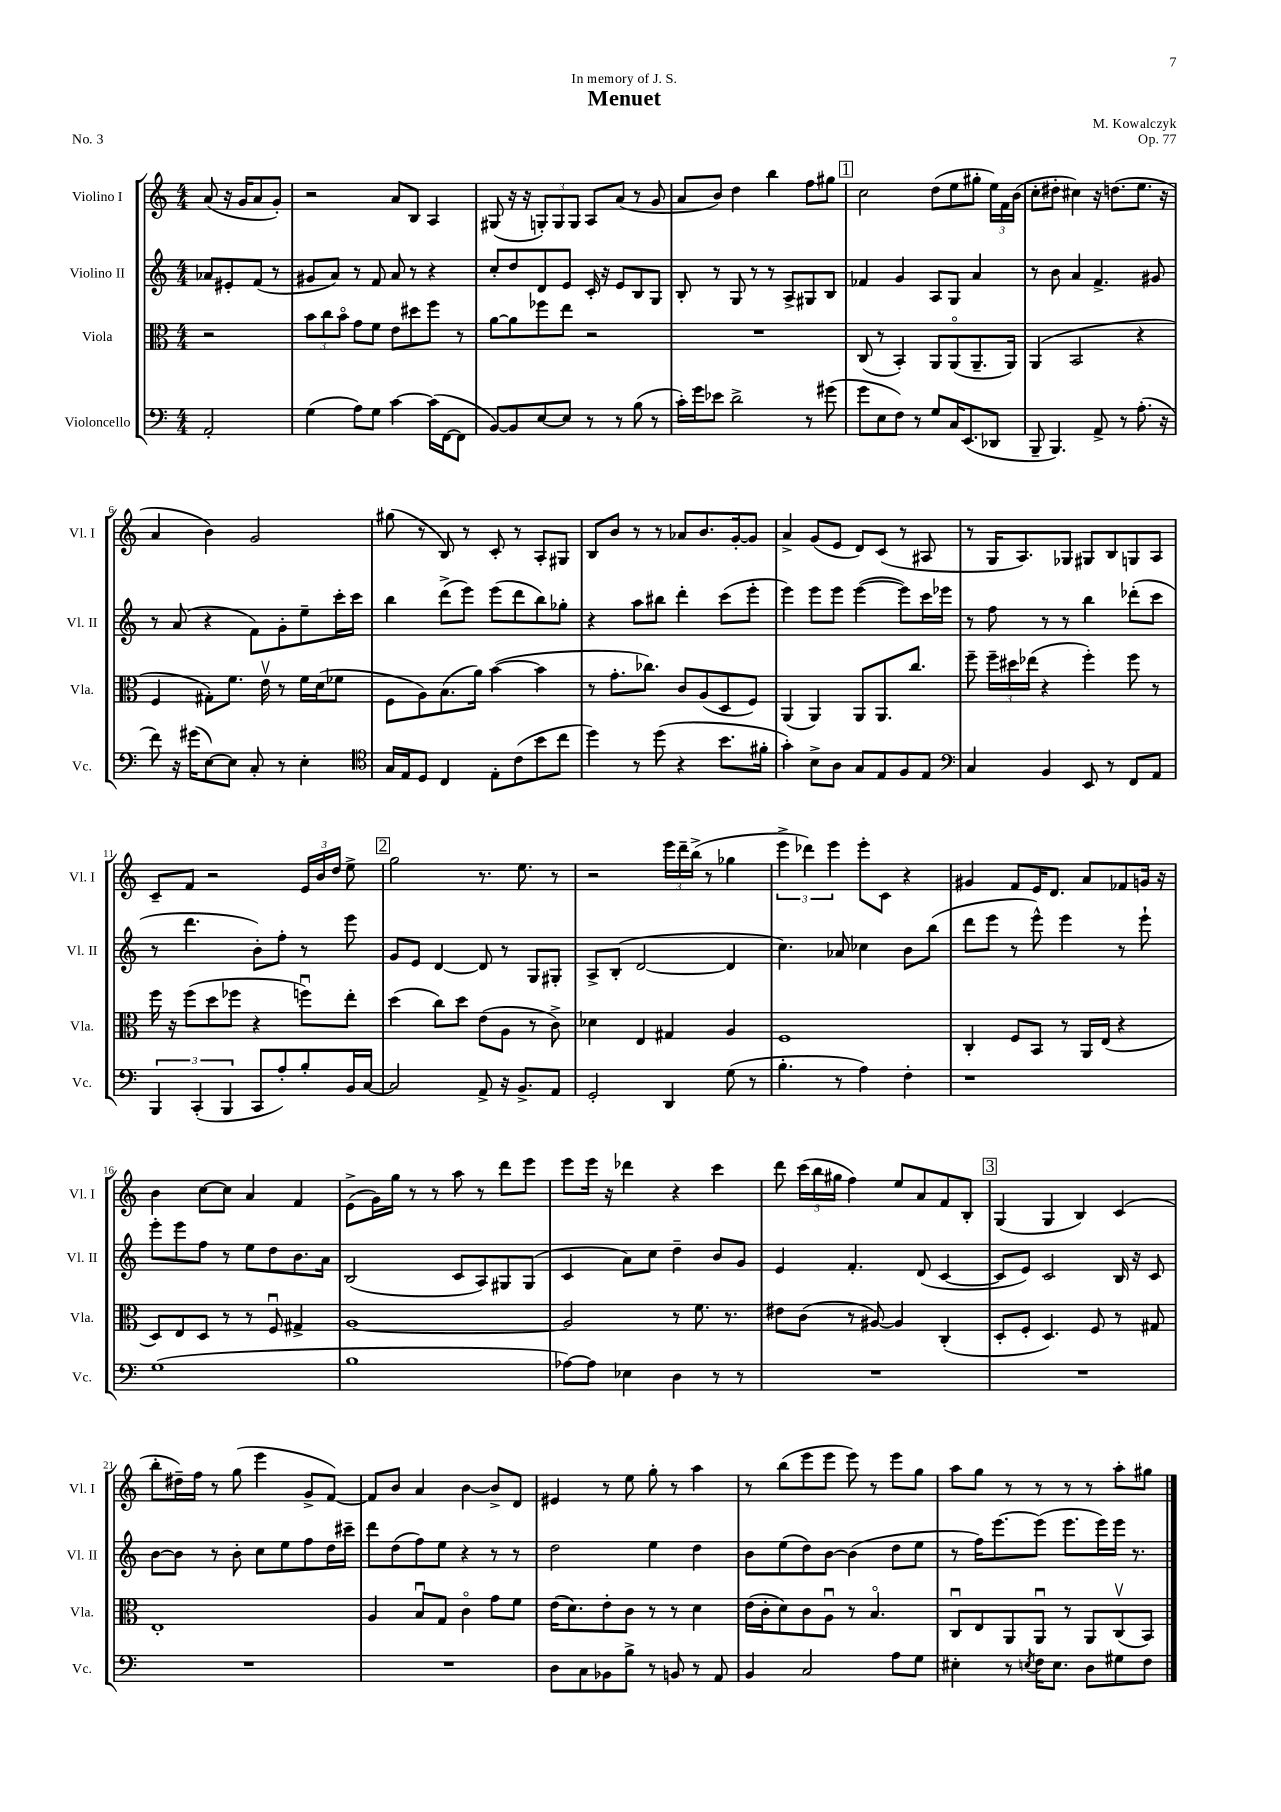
\header { title = "Menuet" composer = "M. Kowalczyk" dedication = "In memory of J. S." opus = "Op. 77" piece = "No. 3" }
<<
\new StaffGroup <<
\new Staff = "s0" \with { instrumentName = "Violino I" shortInstrumentName = "Vl. I" } {
    \clef treble \key c \major \numericTimeSignature \time 4/4 \partial 2
    \autoBeamOff a'8( r16 g'16[ a'8 g'8]-.) |
    r2 a'8[ b8] a4 |
    gis8( r16 r16 \tuplet 3/2 { g8[-.) g8 g8] } a8[ a'8]( r8 g'8 |
    a'8[ b'8]) d''4 b''4 f''8[ gis''8] |
    \mark \markup { \box "1" } c''2 d''8[( e''8 gis''8]-. \tuplet 3/2 { e''16[) f'16 b'16]( } |
    c''8[-. dis''8]-. cis''4) r16 d''8.[( e''8.] r16 |
    a'4 b'4) g'2 |
    gis''8( r8 b8) r8 c'8-. r8 a8[-. gis8] |
    b8[ b'8] r8 r8 aes'8[ b'8. g'16~-. g'8] |
    a'4-> g'8[( e'8] d'8[) c'8]( r8 ais8 |
    r8 g16[ a8.) ges8] gis8[ b8 g8 a8] |
    c'8[-- f'8] r2 \tuplet 3/2 { e'16[ b'16 d''16] } e''8-> |
    \mark \markup { \box "2" } g''2 r8. e''8. r8 |
    r2 \tuplet 3/2 { e'''16[ d'''16-- b''16]->( } r8 ges''4 |
    \tuplet 3/2 { e'''4-> des'''4) e'''4 } e'''8[-. c'8] r4 |
    gis'4 f'8[ e'16 d'8.] a'8[ fes'8 g'16] r16 |
    b'4 c''8[~ c''8] a'4 f'4 |
    e'8[->( g'16) g''16] r8 r8 a''8 r8 d'''8[ e'''8] |
    e'''8[ e'''16] r16 des'''4 r4 c'''4 |
    d'''8 \tuplet 3/2 { c'''16[( b''16 gis''16] } f''4) e''8[ a'8 f'8 b8]-. |
    \mark \markup { \box "3" } g4( g4 b4) c'4( |
    b''8[-. dis''16--) f''16] r8 g''8( e'''4 g'8[-> f'8]~) |
    f'8[ b'8] a'4 b'4~ b'8[-> d'8] |
    eis'4 r8 e''8 g''8-. r8 a''4 |
    r8 b''8[( e'''8 e'''8] e'''8) r8 e'''8[ g''8] |
    a''8[ g''8] r8 r8 r8 r8 a''8[-. gis''8] \bar "|." |
}
\new Staff = "s1" \with { instrumentName = "Violino II" shortInstrumentName = "Vl. II" } {
    \clef treble \key c \major \numericTimeSignature \time 4/4 \partial 2
    \autoBeamOff aes'8[ eis'8-. f'8]( r8 |
    gis'8[ a'8]) r8 f'8 a'8 r8 r4 |
    c''8[-. d''8 d'8 e'8] c'16-. r16 e'8[ b8 g8] |
    b8-. r8 g8 r8 r8 a8[-> gis8 b8] |
    \mark \markup { \box "1" } fes'4 g'4 a8[ g8] a'4 |
    r8 b'8 a'4 f'4.-> gis'8 |
    r8 a'8( r4 f'8[) g'8-. e''8-- c'''16-. c'''16] |
    b''4 d'''8[->( e'''8]) e'''8[( d'''8 b''8) ges''8]-. |
    r4 a''8[ bis''8] d'''4-. c'''8[( e'''8]-. |
    e'''4) e'''8[ e'''8] e'''4~( e'''8[) c'''16 ees'''16] |
    r8 f''8 r8 r8 b''4 des'''8[-.( c'''8] |
    r8 d'''4. b'8[-.) f''8]-. r8 e'''8 |
    \mark \markup { \box "2" } g'8[ e'8] d'4~ d'8 r8 g8[ gis8]-. |
    a8[-> b8]-.( d'2~ d'4 |
    c''4.) aes'8 ces''4 b'8[ b''8]( |
    d'''8[ e'''8] r8 e'''8-^) e'''4 r8 e'''8-! |
    e'''8[-. e'''8 f''8] r8 e''8[ d''8 b'8. a'16] |
    b2( c'8[ a8) gis8 gis8]( |
    c'4 a'8[) c''8] d''4-- b'8[ g'8] |
    e'4 f'4.-. d'8( c'4~ |
    \mark \markup { \box "3" } c'8[ e'8]) c'2 b16 r16 c'8 |
    b'8[~ b'8] r8 b'8-. c''8[ e''8 f''8 d''16 cis'''16]-- |
    d'''8[ d''8( f''8) e''8] r4 r8 r8 |
    d''2 e''4 d''4 |
    b'8[ e''8( d''8) b'8]~ b'4( d''8[ e''8] |
    r8 f''16[) e'''8.~ e'''8]( e'''8.[ e'''16) e'''16] r8. \bar "|." |
}
\new Staff = "s2" \with { instrumentName = "Viola" shortInstrumentName = "Vla." } {
    \clef alto \key c \major \numericTimeSignature \time 4/4 \partial 2
    \autoBeamOff r2 |
    \tuplet 3/2 { b'8[ c''8 b'8]\flageolet } g'8[ f'8] e'8[ dis''8 f''8] r8 |
    a'8[~ a'8 fes''8 e''8] r2 |
    R1 |
    \mark \markup { \box "1" } c8( r8 b,4-.) a,8[ a,8\flageolet( a,8.-- a,16]) |
    a,4( b,2 r4 |
    f4 gis8[-.) f'8.] e'16\upbow r8 f'16[ d'16( fes'8] |
    f8[ a8) b8.( a'16]) b'4~( b'4 |
    r8 g'8.[-. ces''8.]) c'8[ a8( d8 f8]) |
    a,4( a,4) a,8[ a,8. c''8.] |
    f''8-- \tuplet 3/2 { f''16[-- dis''16 ees''16]( } r4 f''4-.) f''8 r8 |
    f''16 r16 f''8[( d''8 fes''8] r4 f''8[\downbow) e''8]-. |
    \mark \markup { \box "2" } d''4( c''8[) d''8] e'8[( a8] r8 c'8->) |
    des'4 e4 gis4 a4 |
    f1 |
    c4-. f8[ b,8] r8 a,16[ e16]( r4 |
    d8[) e8 d8] r8 r8 f8\downbow gis4-> |
    a1~ |
    a2 r8 f'8. r8. |
    eis'8[ c'8]( r8 ais8~) ais4 c4-.( |
    \mark \markup { \box "3" } d8[-. f8]-. d4.) f8 r8 gis8 |
    e1-. |
    a4 b8[\downbow g8] c'4\flageolet g'8[ f'8] |
    e'16[( d'8.) e'8-. c'8] r8 r8 d'4 |
    e'16[( c'16-. d'8) c'8 a8]\downbow r8 b4.\flageolet |
    c8[\downbow e8 a,8 a,8]\downbow r8 a,8[ c8\upbow( b,8]) \bar "|." |
}
\new Staff = "s3" \with { instrumentName = "Violoncello" shortInstrumentName = "Vc." } {
    \clef bass \key c \major \numericTimeSignature \time 4/4 \partial 2
    \autoBeamOff a,2-. |
    g4( a8[) g8] c'4~ c'16[( f,16~ f,8] |
    b,8[~) b,8 e8~ e8] r8 r8 b8( r8 |
    c'16[-.) g'16 ees'8] d'2-> r8 gis'8( |
    \mark \markup { \box "1" } g'8[ e8 f8]) r8 g8[ c16 e,8.( des,8] |
    b,,8-- b,,4.) a,8-> r8 a8.-.( r16 |
    f'8) r16 gis'16[( e8~) e8] c8-. r8 e4-. |
    \clef tenor g16[ e16 d8] c4 e8[-. c'8( b'8 c''8] |
    d''4) r8 d''8( r4 b'8.[ fis'16]-. |
    g'4-.) b8[-> a8] g8[ e8 f8 e8] |
    \clef bass c4 b,4 e,8 r8 f,8[ a,8] |
    \tuplet 3/2 { b,,4 c,4-.( b,,4 } c,8[ a8-.) b8-. b,16 c16]~ |
    \mark \markup { \box "2" } c2 a,8-> r16 b,8.[-> a,8] |
    g,2-. d,4 g8( r8 |
    b4.-. r8 a4) f4-. |
    r1 |
    g1( |
    b1 |
    aes8[~) aes8] ees4 d4 r8 r8 |
    R1 |
    \mark \markup { \box "3" } R1 |
    R1 |
    R1 |
    d8[ c8 bes,8 b8]-> r8 b,8 r8 a,8 |
    b,4 c2 a8[ g8] |
    eis4-. r8 \acciaccatura { e8 } f16[ e8.] d8[ gis8 f8] \bar "|." |
}
>>
>>
